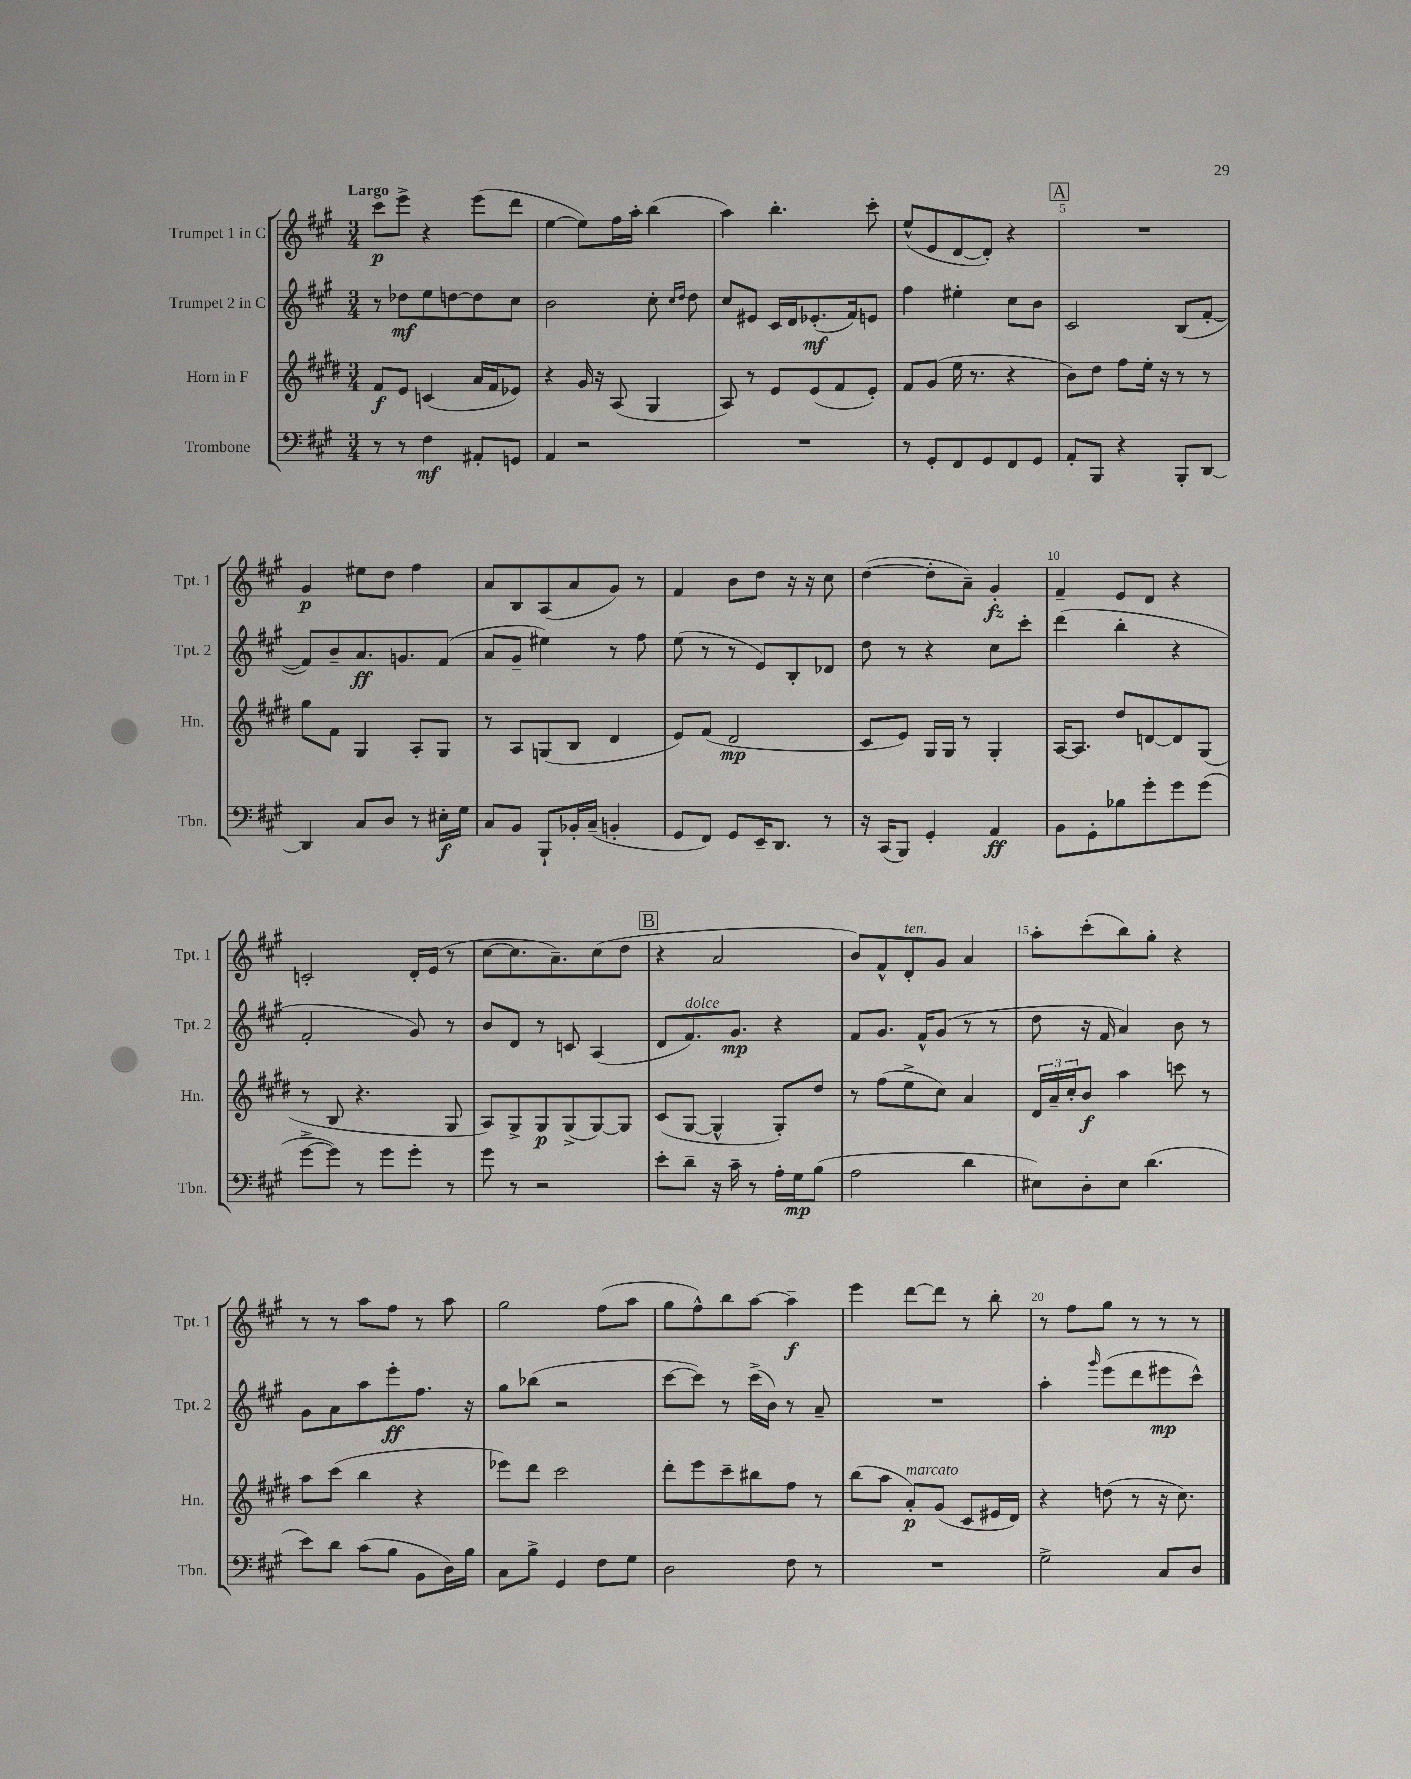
<<
\new StaffGroup <<
\new Staff = "s0" \with { instrumentName = "Trumpet 1 in C" shortInstrumentName = "Tpt. 1" } {
    \clef treble \key a \major \numericTimeSignature \time 3/4 \tempo "Largo"
    cis'''8\p e'''8-> r4 e'''8( d'''8 |
    e''4~ e''8) fis''16 a''16-. b''4( |
    a''4) b''4.-. cis'''8-. |
    e''8-^( e'8 d'8~ d'8-.) r4 |
    \mark \markup { \box "A" } R2. |
    gis'4\p eis''8 d''8 fis''4 |
    a'8 b8 a8( a'8 gis'8) r8 |
    fis'4 b'8 d''8 r16 r16 cis''8 |
    d''4~( d''8-. a'8--) gis'4-.\fz |
    fis'4-- e'8 d'8 r4 |
    c'2-. d'16-. e'16( r8 |
    cis''8~ cis''8. a'8.--) cis''8( d''8 |
    \mark \markup { \box "B" } r4 a'2 |
    b'8) fis'8-^ d'8-.^\markup { \italic "ten." } gis'8 a'4 |
    a''8-. cis'''8-.( b''8) gis''8-. r4 |
    r8 r8 a''8 fis''8 r8 a''8 |
    gis''2 fis''8( a''8 |
    gis''8 fis''8-^) b''8 a''8~ a''4--\f |
    e'''4 d'''8~ d'''8 r8 b''8-. |
    r8 fis''8 gis''8 r8 r8 r8 \bar "|." |
}
\new Staff = "s1" \with { instrumentName = "Trumpet 2 in C" shortInstrumentName = "Tpt. 2" } {
    \clef treble \key a \major \numericTimeSignature \time 3/4
    r8 des''8\mf e''8 d''8~ d''8 cis''8 |
    b'2 cis''8-. \grace { cis''16 d''16 } d''8 |
    cis''8 eis'8 cis'16 d'16 ees'8.-.\mf( fis'16) e'8 |
    fis''4 eis''4-. cis''8 b'8 |
    \mark \markup { \box "A" } cis'2 b8( fis'8~-. |
    fis'8) b'8-- a'8.\ff g'8. fis'8( |
    a'8 gis'8-- eis''4) r8 fis''8 |
    e''8( r8 r8 e'8) b8-. des'8 |
    d''8 r8 r4 cis''8 cis'''8-. |
    d'''4( b''4-. r4 |
    fis'2-. gis'8) r8 |
    b'8 d'8 r8 c'8 a4( |
    \mark \markup { \box "B" } d'8 fis'8.^\markup { \italic "dolce" }) gis'8.\mp r4 |
    fis'8 gis'8. fis'16-^ gis'8( r8 r8 |
    d''8 r16 fis'16 a'4) b'8 r8 |
    gis'8 a'8 a''8 e'''8-.\ff fis''8. r16 |
    gis''8 bes''8( r2 |
    cis'''8~ cis'''8) r8 cis'''16->( b'16) r8 a'8-- |
    R2. |
    a''4-. \grace { gis'''16 } e'''8( d'''8 eis'''8\mp cis'''8-^) \bar "|." |
}
\new Staff = "s2" \with { instrumentName = "Horn in F" shortInstrumentName = "Hn." } {
    \clef treble \key e \major \numericTimeSignature \time 3/4
    fis'8\f e'8 c'4( a'16 fis'16 ees'8) |
    r4 gis'16 r16 a8( gis4 |
    a8) r8 e'8 e'8( fis'8 e'8-.) |
    fis'8 gis'8( e''16 r8. r4 |
    \mark \markup { \box "A" } b'8) dis''8 fis''8 e''16-. r16 r8 r8 |
    gis''8 fis'8 gis4 a8-. gis8 |
    r8 a8 g8( b8 dis'4 |
    e'8) fis'8( dis'2\mp |
    cis'8 e'8) gis16 gis16 r8 gis4-. |
    a16~ a8. dis''8 d'8~ d'8 gis8( |
    r8 b8 r4. gis8 |
    a8) gis8-> gis8\p gis8->( gis8~) gis8 |
    \mark \markup { \box "B" } cis'8( gis8~ gis4-^ gis8-.) dis''8 |
    r8 fis''8( e''8-> cis''8) a'4 |
    \tuplet 3/2 { dis'16 a'16-- cis''16-. } b'8\f a''4 c'''8 r8 |
    a''8 cis'''8( b''4 r4 |
    ees'''8) dis'''8 cis'''2 |
    dis'''8-. e'''8 cis'''8-- bis''8 fis''8 r8 |
    b''8( a''8 a'8-.\p^\markup { \italic "marcato" }) gis'8( cis'8 eis'16 dis'16) |
    r4 d''8( r8 r16 cis''8.) \bar "|." |
}
\new Staff = "s3" \with { instrumentName = "Trombone" shortInstrumentName = "Tbn." } {
    \clef bass \key a \major \numericTimeSignature \time 3/4
    r8 r8 fis4\mf ais,8-. g,8 |
    a,4 r2 |
    R2. |
    r8 gis,8-. fis,8 gis,8 fis,8 gis,8 |
    \mark \markup { \box "A" } a,8-. b,,8 r4 b,,8-. d,8~ |
    d,4 cis8 d8 r8 eis16-.\f gis16 |
    cis8 b,8 b,,8-! bes,16-. cis16--( b,4-. |
    gis,8 fis,8) gis,8 e,16-- d,8. r8 |
    r16 cis,16( b,,8) gis,4-. a,4\ff |
    b,8 gis,8-. bes8 gis'8-. gis'8 gis'8( |
    gis'8~-> gis'8) r8 gis'8 gis'8-. r8 |
    gis'8 r8 r2 |
    \mark \markup { \box "B" } e'8-. d'8-- r16 cis'16-- r8 a16-. gis16\mp b8( |
    a2 d'4 |
    eis8) d8-. eis8 d'4.( |
    e'8) d'8 cis'8( b8 b,8 d16) b16 |
    cis8 b8-> gis,4 fis8 gis8 |
    d2 fis8 r8 |
    R2. |
    gis2-> cis8 d8 \bar "|." |
}
>>
>>
\layout { \context { \Score \override BarNumber.break-visibility = ##(#f #t #t) barNumberVisibility = #(every-nth-bar-number-visible 5) } }
